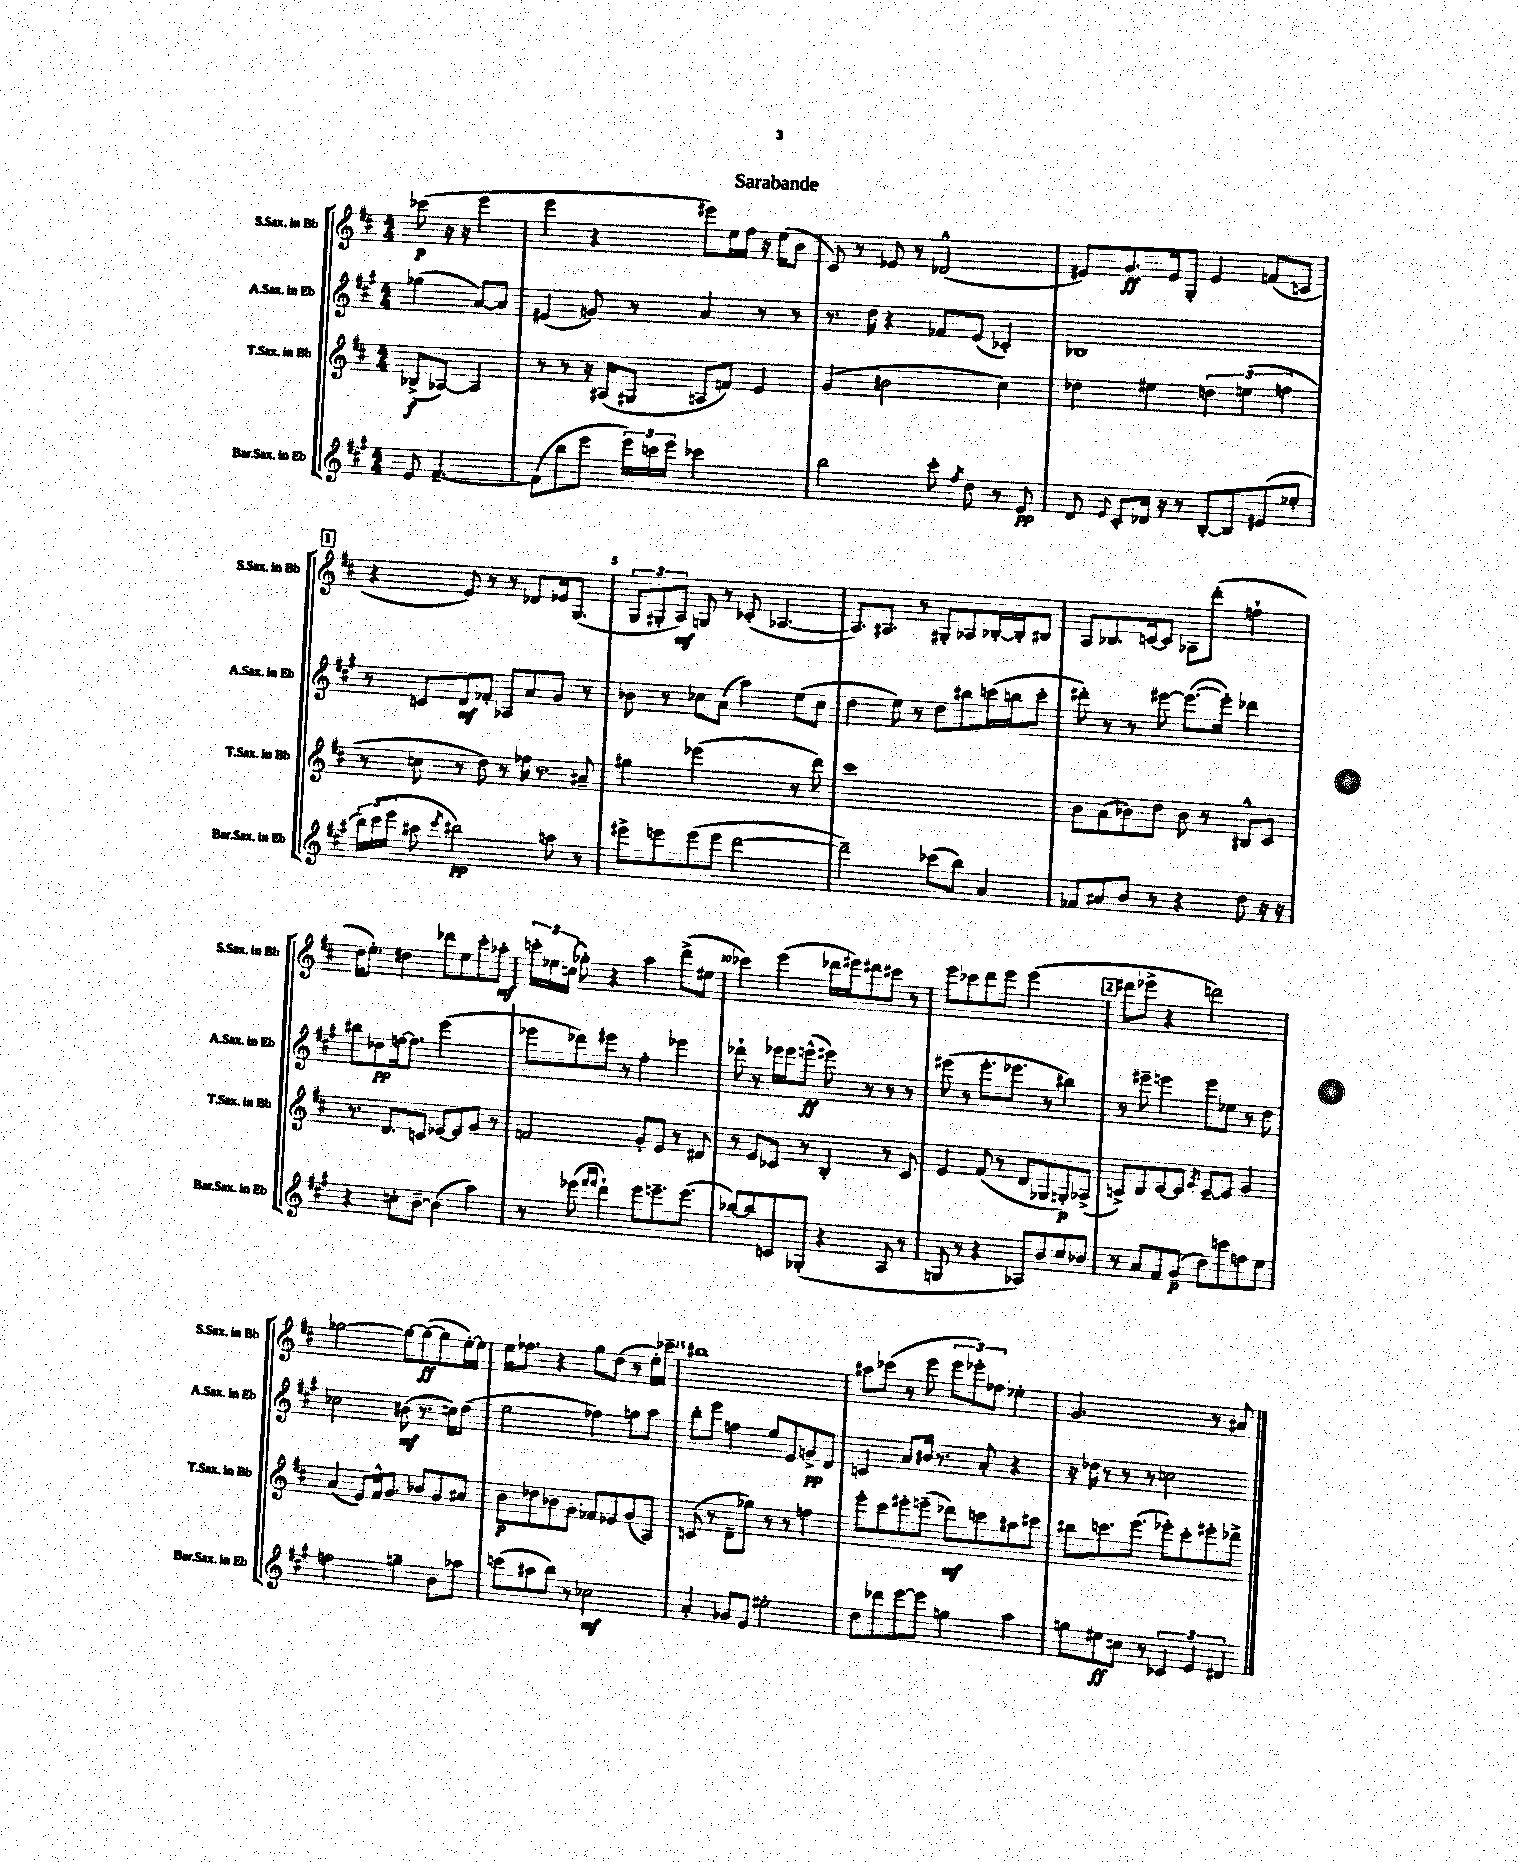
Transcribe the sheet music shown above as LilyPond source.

\header { title = "Sarabande" }
<<
\new StaffGroup <<
\new Staff = "s0" \with { instrumentName = "S.Sax. in Bb" shortInstrumentName = "S.Sax. in Bb" } {
    \clef treble \key d \major \numericTimeSignature \time 4/4 \partial 2
    \autoBeamOff ces'''8\p( r16 r16 e'''4 |
    e'''4 r4 eis'''8[) e''16 fis''16] r16 e''16[( b'8] |
    cis'8) r8 ees'8 r8 des'2-^( |
    eis'8[) g'8.\ff eis'16 g8]-. eis'4 f'8[( c'8] |
    \mark \markup { \box "1" } r4 e'8) r8 r8 des'8[ ees'16 g8.]( |
    \tuplet 3/2 { g8[ gis8-. a8]\mf) } g8 r8 ces'8-.( aes4.~ |
    aes8.[) ais8.] r8 gis8[-. aes8 bes16~-. bes16-. bis8] |
    a8[ bes8. c'16~ c'8] aes8[ d'''8]-.( f''4-! |
    d''16[ e''8.]-.) dis''4 des'''8[ e''8 cis'''8-. aes''8]-.\mf |
    \tuplet 3/2 { c'''16[-. ees''16 c''16]( } ges''8-.) r4 a''4 d'''8[->( eis''8] |
    ces'''4) e'''4( des'''16[ eis'''16) dis'''8 cis'''8] r8 |
    e'''8[ ces'''8 d'''8 e'''8] e'''2( |
    \mark \markup { \box "2" } dis'''8[ ees'''8]-> r4 d'''2) |
    ges''2~ ges''8[~ ges''8~\ff( ges''8 e''16~-.) e''16] |
    e''16[ fes''8.] r4 g''8[ d''8]( r8 e''16[-.) ces'''16]-- |
    bis''1 |
    ais''8[ ces'''8]( r8 e'''8 \tuplet 3/2 { e'''8[ ees'''8-.) fes''8] } ees''4-. |
    g'2. r8 ais'8 \bar "|." |
}
\new Staff = "s1" \with { instrumentName = "A.Sax. in Eb" shortInstrumentName = "A.Sax. in Eb" } {
    \clef treble \key a \major \numericTimeSignature \time 4/4 \partial 2
    \autoBeamOff ges''4( a'8[~) a'8] |
    eis'4( g'8) r8 a'4 r8 r8 |
    r8. d''16 r4 fes'8[ e'8]( ces'4-.) |
    bes1 |
    \mark \markup { \box "1" } r8 c'8[ d'8\mf fes'8]-. aes8[ a'8 gis'8] r8 |
    bes'8 r8 ces''8[ a'8]( a''4) e''8[( ces''8] |
    d''4 e''8) r8 d''8[ bis''8 c'''16( b''16 c'''8]-. |
    dis'''8-.) r8 r8 eis'''8~ eis'''8.[~( eis'''16]-.) des'''4 |
    bis''8[ des''8\pp f''16~ f''8.] e'''2( |
    ees'''8[ des'''8) eis'''8] r8 fis''4-. ees'''4 |
    des'''8-! r8 ees'''16[ ees'''16 e'''8]-^\ff( eis'''8) r8 r8 r8 |
    eis'''8( r8 eis'''8.[-. ees'''8.] r8 bis''4) |
    \mark \markup { \box "2" } r8 eis'''8-- e'''4 e'''8[ ees''8] r8 d''8 |
    ces''2 bis'8\mf( r8. c''16[) d''8]( |
    e''2 fes''4) g''8[ a''8] |
    b''8[-. e'''8] f''4 e''8[ e'8 g'8->\pp d'8] |
    c'4 a'8[ bis'16] r8. a'8-. r4 |
    r16 des''16 r8 r8 r8 c''2 \bar "|." |
}
\new Staff = "s2" \with { instrumentName = "T.Sax. in Bb" shortInstrumentName = "T.Sax. in Bb" } {
    \clef treble \key d \major \numericTimeSignature \time 4/4 \partial 2
    \autoBeamOff bes8[->\f( aes8]~) aes4 |
    r8 r8 r16 ais16[( gis8] a8[ f'8]) e'4 |
    g'4( bis'2 cis''4) |
    des''4 eis''4 \tuplet 3/2 { d''4 e''4( f''4 } |
    \mark \markup { \box "1" } r8 c''8 r8 d''8) r8 fes''16 r8. ais'8-- |
    gis''4 ees'''2( r8 d'''8) |
    cis'''1 |
    b'8[ a'8( bes'8) d''8] bes'8 r8 bis8[-^ cis'8] |
    r8. d'8.[ c'8] ees'8[~ ees'8 g'8] r8 |
    f'2 g'8[-. e'8] r8 dis'8 |
    r8 e'8[ ces'8] r8 b4-. r8 ces'8 |
    e'4 fis'8( r8 d'8[ ges8 g8-.\p) aes8]->( |
    \mark \markup { \box "2" } c'8[->) d'8 e'8~ e'8] \acciaccatura { g'8 } e'8[~-- e'8] g'4 |
    a'4( e'8[) fis'16-^ g'8.] bes'8[ g'8 ais'8] |
    b'8[\p des''8 bes'8 g'8] fes'8[ ees'8 g'8( a8]) |
    c'8( r8 d'8[-- ges''8]) r8 r8 f''4 |
    e'''8[-. cis'''8 eis'''8-. e'''8]--( des'''8[\mf) c'''8 ais''8 cis'''8] |
    bis''8[ c'''8. e'''8.]( ees'''8[-.) c'''8-. eis'''8-. des'''8]-> \bar "|." |
}
\new Staff = "s3" \with { instrumentName = "Bar.Sax. in Eb" shortInstrumentName = "Bar.Sax. in Eb" } {
    \clef treble \key a \major \numericTimeSignature \time 4/4 \partial 2
    \autoBeamOff e'8 fis'4.~-- |
    fis'8[( b''8 e'''8] \tuplet 3/2 { e'''16[) c'''16 e'''16] } ces'''2 |
    b''2 cis'''8-. \acciaccatura { fis''8 } d''8 r8 e'8\pp |
    d'8 \appoggiatura { e'8 } cis'8[-. des'16] r16 r8 b8[~-. b8 eis'8( ees''8]-. |
    \mark \markup { \box "1" } \tuplet 3/2 { b''16[) cis'''16( e'''16] } ais''8 \acciaccatura { cis'''8 } bis''2\pp) a''8 r8 |
    eis'''8[-> e'''8 e'''8( e'''8] d'''2~ |
    d'''2--) ces'''8[( b''8]) a'4 |
    fes'8[ ais'8 b'8] r8 r4 d''8 r16 r16 |
    r4 c''8[-. b'8]~-- b'4( a''4) |
    r8 ees'''8( \grace { fis'''16[ fis'''16] } d'''4-!) ees'''8[ e'''8.-- e'''8.]( |
    bes''8[~) bes''8 c'8 ges8]-.( r4 a8 r8 |
    g8 r8 r4 aes8[) b'8 cis''8 bes'8] |
    \mark \markup { \box "2" } r8 a'8[ fis'8 gis'8]\p( d''8[) c'''8 f''8 e''8] |
    f''2 g''4-- b'8[ aes''8] |
    c'''8[( ais''8 b''8]) r8 ces''2\mf |
    a'4-. ges'8[ e'8] eis''2-. |
    d''8[ des'''8 e'''8~ e'''8] g''4 a''4 |
    g''8[ eis''8\ff c''8] r8 \tuplet 3/2 { ces'4 e'4 dis'4 } \bar "|." |
}
>>
>>
\layout { \context { \Score \override BarNumber.break-visibility = ##(#f #t #t) barNumberVisibility = #(every-nth-bar-number-visible 5) } }
